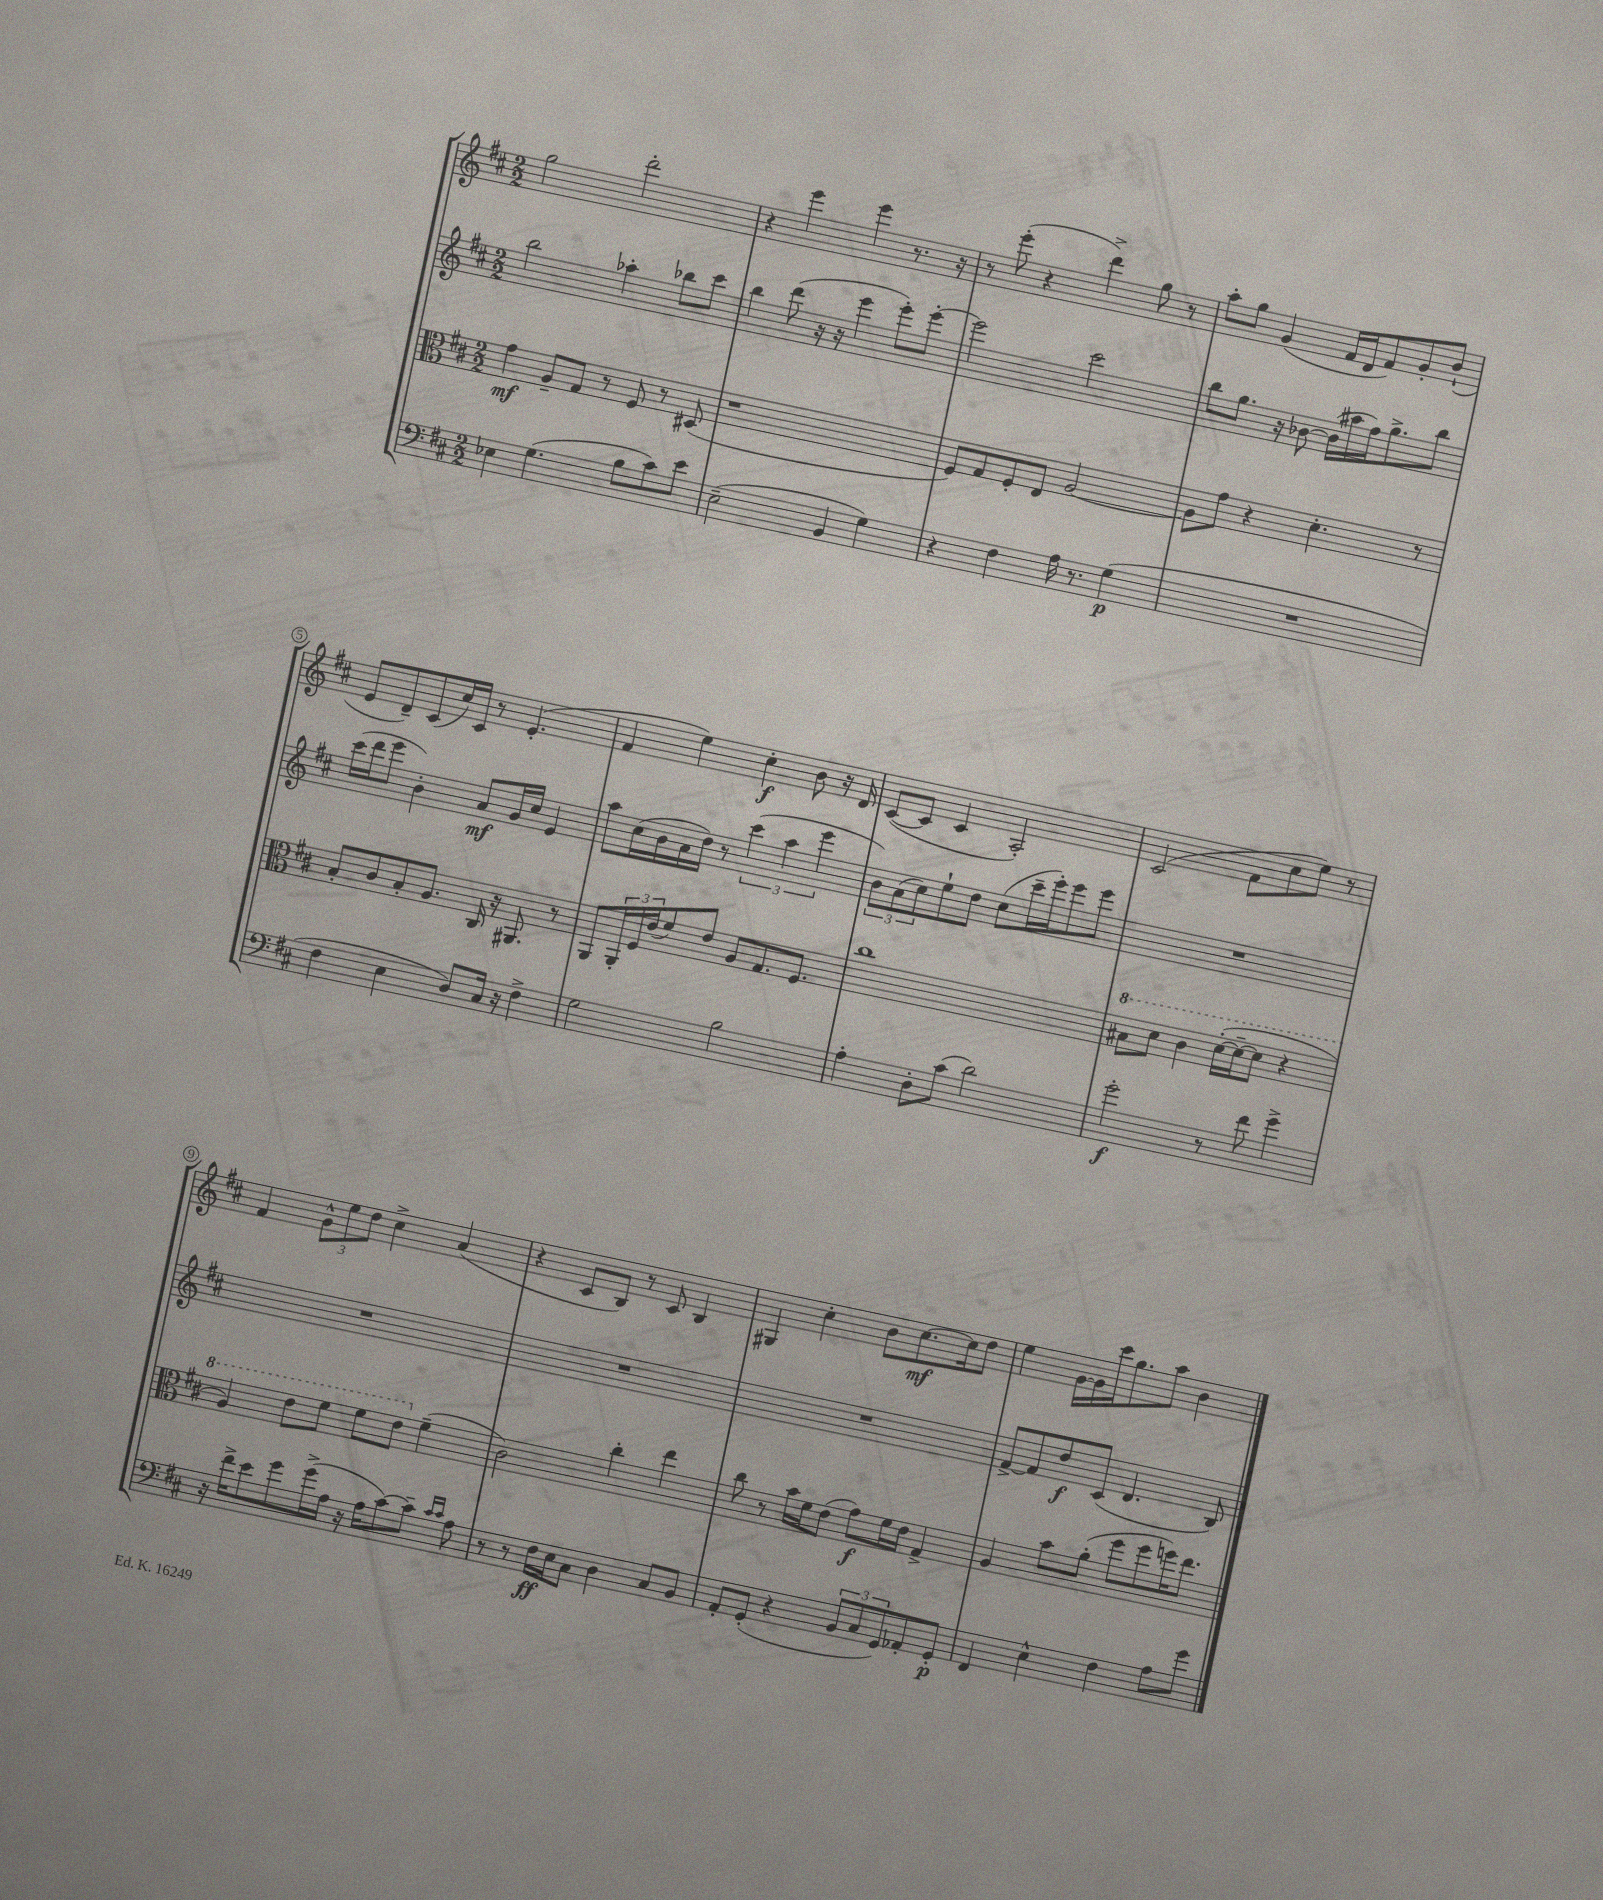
<<
\new StaffGroup <<
\new Staff = "s0" {
    \clef treble \key d \major \numericTimeSignature \time 2/2
    g''2 d'''2-. |
    r4 e'''4 e'''4 r8. r16 |
    r8 e'''8-.( r4 d'''4->) g''8 r8 |
    a''8-. g''8 g'4( fis'16 d'16 fis'8) g'8-. b'8-!( |
    e'8 d'8--) cis'8( cis''16) cis'16 r8 e'4.-.( |
    fis'4 e''4) cis''4-.\f b'8 r16 d'16 |
    cis'8~( cis'8 cis'4 a2-.) |
    cis'2( fis'8 cis''8 e''8) r8 |
    fis'4 \tuplet 3/2 { g'8-^ e''8 d''8 } cis''4-> a'4( |
    r4 cis'8 b8) r8 cis'8 b4 |
    gis4 cis''4-. b'8 cis''8.~\mf cis''16 d''8 |
    e''4 g'16~ g'16 cis'''16 g''8. a''8 b'4 \bar "|." |
}
\new Staff = "s1" {
    \clef treble \key d \major \numericTimeSignature \time 2/2
    b''2 aes''4-. bes''8 cis'''8 |
    b''4 d'''8( r16 r16 e'''4 e'''8-.) e'''8~-. |
    e'''2 cis'''2 |
    b''8 g''8. r16 bes'8~ bes'16( ais''16 fis''16) g''8.-> b''8 |
    cis'''16( d'''16 e'''8 b'4-.) a'8\mf g'16 cis''16 e'4 |
    a''8 cis''16( b'16 a'16 d''16) r8 \tuplet 3/2 { cis'''4( a''4 e'''4 } |
    \tuplet 3/2 { b'8) a'8( cis''8) } e''8-! d''8 cis''8( cis'''16-- e'''16-.) e'''8 e'''8 |
    R1 |
    R1 |
    R1 |
    R1 |
    fis'8~-> fis'8 d''8\f cis'8( d'4. b8) \bar "|." |
}
\new Staff = "s2" {
    \clef alto \key d \major \numericTimeSignature \time 2/2
    g'4\mf a8-- g8 r8 fis8 r8 dis8( |
    r1 |
    fis8) g8 fis8-. e8 a2~ |
    a8 g'8 r4 d'4.-. r8 |
    b8-. cis'8 b8-. a8. cis16 r16 ais,8. r8 |
    a,8 \tuplet 3/2 { a,16-. fis16 e'16( } fis'8) e'8 a8 g8. fis8. |
    cis''1 |
    \ottava #1 bis'8 d''8 cis''4 d''16~-.( d''16~-- d''8 r4 |
    a'4) e''8 fis''8 fis''8 e''8 \ottava #0 fis'4--( |
    cis'2) cis''4-. e''4 |
    cis''8 r8 b'16 fis'16 e'8( g'8\f) fis'16 e'16 g4-> |
    a4 b'8 a'8-.( fis''8 fis''8 f''16) e''8. \bar "|." |
}
\new Staff = "s3" {
    \clef bass \key d \major \numericTimeSignature \time 2/2
    ees4 g4.( b8 cis'8) e'8 |
    e2--( b,4 g4) |
    r4 fis4 a16 r8. g4\p( |
    R1 |
    fis4 e4 d8) cis16 r16 fis4-> |
    g2 b2 |
    a4-. d8-. cis'8( d'2) |
    g'2-.\f r8 fis'8 g'4-> |
    r16 fis'16-> e'8 g'8 g'16->( a16 r16 a16 cis'8~) cis'8-- \grace { cis'16 cis'16 } a8 |
    r8 r8 fis16\ff e16 cis8 d4 cis8 b,8 |
    a,8-. g,8-.( r4 \tuplet 3/2 { b,8 cis8 g,8) } aes,8-. g,8-.\p |
    fis,4 e4-^ fis4 a8 g'8 \bar "|." |
}
>>
>>
\layout { \context { \Score \override BarNumber.stencil = #(make-stencil-circler 0.1 0.3 ly:text-interface::print) } }
